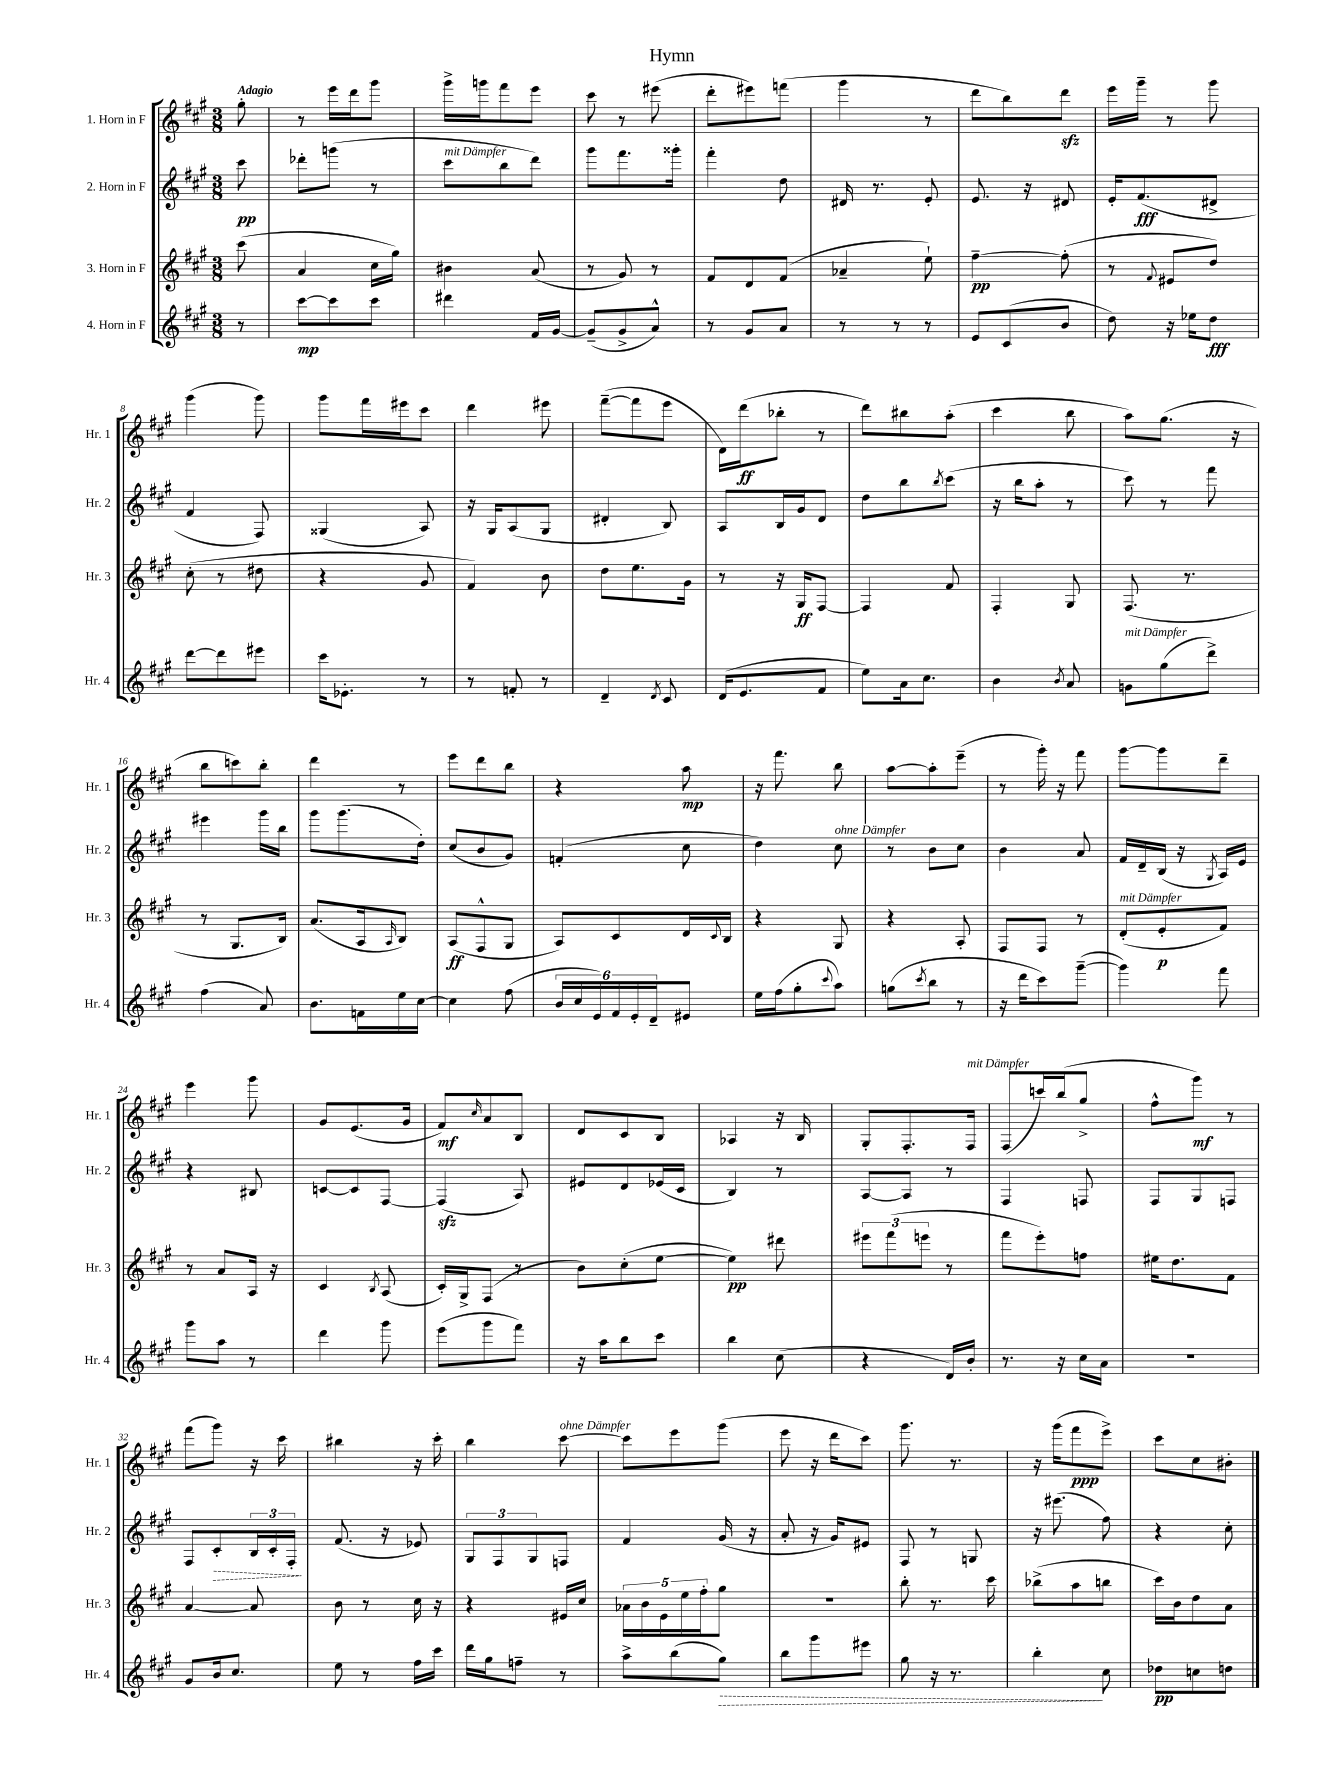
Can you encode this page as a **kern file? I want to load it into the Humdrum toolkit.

**kern	**kern	**kern	**kern
*staff4	*staff3	*staff2	*staff1
*clefG2	*clefG2	*clefG2	*clefG2
*k[f#c#g#]	*k[f#c#g#]	*k[f#c#g#]	*k[f#c#g#]
*M3/8	*M3/8	*M3/8	*M3/8
8r	(8ccc#	8ccc#	8gg#'
=	=	=	=
[8ccc#	4a	8ddd-'	8r
8ccc#]	.	(8ggg	16eee
.	.	.	16ddd
8ccc#	16cc#	8r	8ggg#
.	16gg#)	.	.
=	=	=	=
4ddd#	4b#	8ccc#	16ggg#^
.	.	.	16ggg
.	.	8bb	8fff#
16f#	(8a	8ddd)	8eee
[16g#	.	.	.
=	=	=	=
(8g#~]	8r	8ggg#	8ccc#
8g#^	8g#)	8.fff#	8r
8a^^)	8r	.	(8eee#
.	.	16ggg##'	.
=	=	=	=
8r	8f#	4fff#'	8ddd'
8g#	8d	.	8eee#)
8a	(8f#	8dd	(8fff
=	=	=	=
8r	4a-~	16d#	4ggg#
.	.	8.r	.
8r	.	.	.
8r	8ee`)	8e'	8r
=	=	=	=
8e	[4ff#~	8.e	8ddd
(8c#	.	.	8bb)
.	.	16r	.
8b	(8ff#']	8d#	8ddd
=	=	=	=
8dd)	8r	16e'	16eee
.	.	(8.f#	16ggg#~
.	8qqf#	.	.
16r	8e#	.	8r
16ee-	.	.	.
8dd	8dd)	8d#^	8ggg#
=	=	=	=
[8ddd	(8cc#'	4f#	(4ggg#
8ddd]	8r	.	.
8eee#	8dd#	8F#)	8ggg#)
=	=	=	=
16ccc#	4r	(4G##	8ggg#
8.e-'	.	.	.
.	.	.	16fff#
.	.	.	16eee#
8r	8g#	8A)	8ccc#
=	=	=	=
8r	4f#)	16r	4ddd
.	.	16G#	.
8f'	.	(8A	.
8r	8b	8G#	8eee#
=	=	=	=
4d~	8dd	4d#'	([8fff#~
.	8.ee	.	8fff#]
8qd	.	.	.
8c#	.	8B)	8eee
.	16g#	.	.
=	=	=	=
(16d	8r	8A	16d)
8.e	.	.	(16ddd
.	16r	16B	8bb-'
.	16G#	16g#	.
8f#	[8F#	8d	8r
=	=	=	=
8ee)	4F#]	8dd	8ddd)
16a	.	8bb	8bb#
8.cc#	.	.	.
.	.	8qbb	.
.	8f#	(8ccc#	(8aa'
=	=	=	=
4b	4F#'	16r	4ccc#
.	.	16bb	.
.	.	8aa'	.
8qb	.	.	.
8a	8G#	8r	8bb
=	=	=	=
8g	(8.F#	8ccc#)	8aa)
(8gg#	.	8r	(8.gg#
.	8.r	.	.
8ddd^)	.	8fff#	.
.	.	.	16r
=	=	=	=
(4ff#	8r	4eee#	8bb
.	8.G#	.	8ccc)
8a)	.	16ggg#	8bb'
.	16B)	16bb	.
=	=	=	=
8.b	(8.a	8ggg#	4ddd
.	.	(8.ggg#	.
16f	16A	.	.
.	16qqA	.	.
16ee	8B)	.	8r
[16cc#	.	16dd')	.
=	=	=	=
4cc#]	(8A	(8cc#	8eee
.	8F#^^	8b	8ddd
(8ff#	8G#	8g#)	8bb
=	=	=	=
24b	8A)	(4f'	4r
24cc#	.	.	.
24e)	.	.	.
24f#	8c#	.	.
24e'	.	.	.
24d~	.	.	.
8e#	16d	8cc#	8aa
.	8qqc#	.	.
.	16B	.	.
=	=	=	=
16ee	4r	4dd)	16r
(16ff#	.	.	8.fff#
8gg#'	.	.	.
8qqccc#	.	.	.
8aa)	8G#	8cc#	8bb
=	=	=	=
(8gg	4r	8r	[8aa
8qccc#	.	.	.
8bb	.	8b	8aa']
8r	8A'	8cc#	(8eee~
=	=	=	=
16r	8F#	4b	8r
16ddd	.	.	.
8ccc#)	8F#	.	16ggg#')
.	.	.	16r
([8ggg#~	8r	8a	8fff#
=	=	=	=
4ggg#])	(8d'	16f#	[8ggg#
.	.	16d~	.
.	8e'	(16B	8ggg#]
.	.	16r	.
.	.	8qG#	.
8fff#	8f#)	16A)	8ddd~
.	.	16e	.
=	=	=	=
8ggg#	8r	4r	4eee
8aa	8a	.	.
8r	16A	8B#	8ggg#
.	16r	.	.
=	=	=	=
4ddd	4c#	[8c	8g#
.	.	8c]	(8.e
.	8qB	.	.
8ggg#	(8A	[8F#	.
.	.	.	16g#
=	=	=	=
(8eee	16c#')	(4F#]	8f#)
.	16G#^	.	.
.	.	.	16qqcc#
8ggg#	(8F#	.	8a
8fff#)	8r	8A)	8B
=	=	=	=
16r	8b)	8e#	8d
16aa	.	.	.
8bb	(8cc#'	8d	8c#
8ccc#	[8ee	(16e-	8B
.	.	16c#	.
=	=	=	=
4bb	4ee])	4B)	4A-
(8cc#	8ddd#	8r	16r
.	.	.	16B
=	=	=	=
4r	12eee#	[8A	8G#'
.	(12fff#	.	.
.	.	8A]	8.F#'
.	12eee	.	.
16d)	8r	8r	.
16b'	.	.	16F#
=	=	=	=
8.r	8fff#	4F#	(8F#
.	8eee')	.	16ccc)
16r	.	.	(16bb
16cc#	8ff	8F	8gg#^
16a	.	.	.
=	=	=	=
4.r	16ee#	8F#	8ff#^^
.	8.dd	.	.
.	.	8G#	8ggg#)
.	8f#	8F	8r
=	=	=	=
8g#	[4a	8F#	(8fff#
16b	.	8c#'	8ggg#)
8.cc#	.	.	.
.	8a]	24B	16r
.	.	24c#'	.
.	.	.	16ccc#
.	.	24F#'	.
=	=	=	=
8ee	8b	(8.f#	4bb#
8r	8r	.	.
.	.	16r	.
16ff#	16cc#	8e-)	16r
16ccc#	16r	.	16ccc#'
=	=	=	=
16ddd	4r	12G#	4bb
16gg#	.	.	.
.	.	12F#	.
8ff~	.	.	.
.	.	12G#	.
8r	16e#	8F	[8ccc#
.	16cc#	.	.
=	=	=	=
8aa^	20a-	4f#	8ccc#]
.	20b	.	.
.	20e	.	.
(8bb	.	.	8eee
.	20ee	.	.
.	20ff#'	.	.
8gg#)	8gg#	(16g#	(8ggg#
.	.	16r	.
=	=	=	=
8bb	4.r	8a'	8eee
8ggg#	.	16r	16r
.	.	16g#)	16ddd
8eee#	.	8e#	8ccc#)
=	=	=	=
8gg#	8bb'	8F#	8.ggg#
16r	8.r	8r	.
8.r	.	.	8.r
.	.	8G	.
.	16ccc#	.	.
=	=	=	=
4bb'	(8bb-^	16r	16r
.	.	(8.eee#	(16ggg#
.	8aa	.	8fff#
8cc#	8bb	8ff#)	8eee^)
=	=	=	=
8dd-	16ccc#)	4r	8ccc#
.	16b	.	.
8cc	8dd	.	8cc#
8dd	8a	8cc#'	8b#'
==	==	==	==
*-	*-	*-	*-
